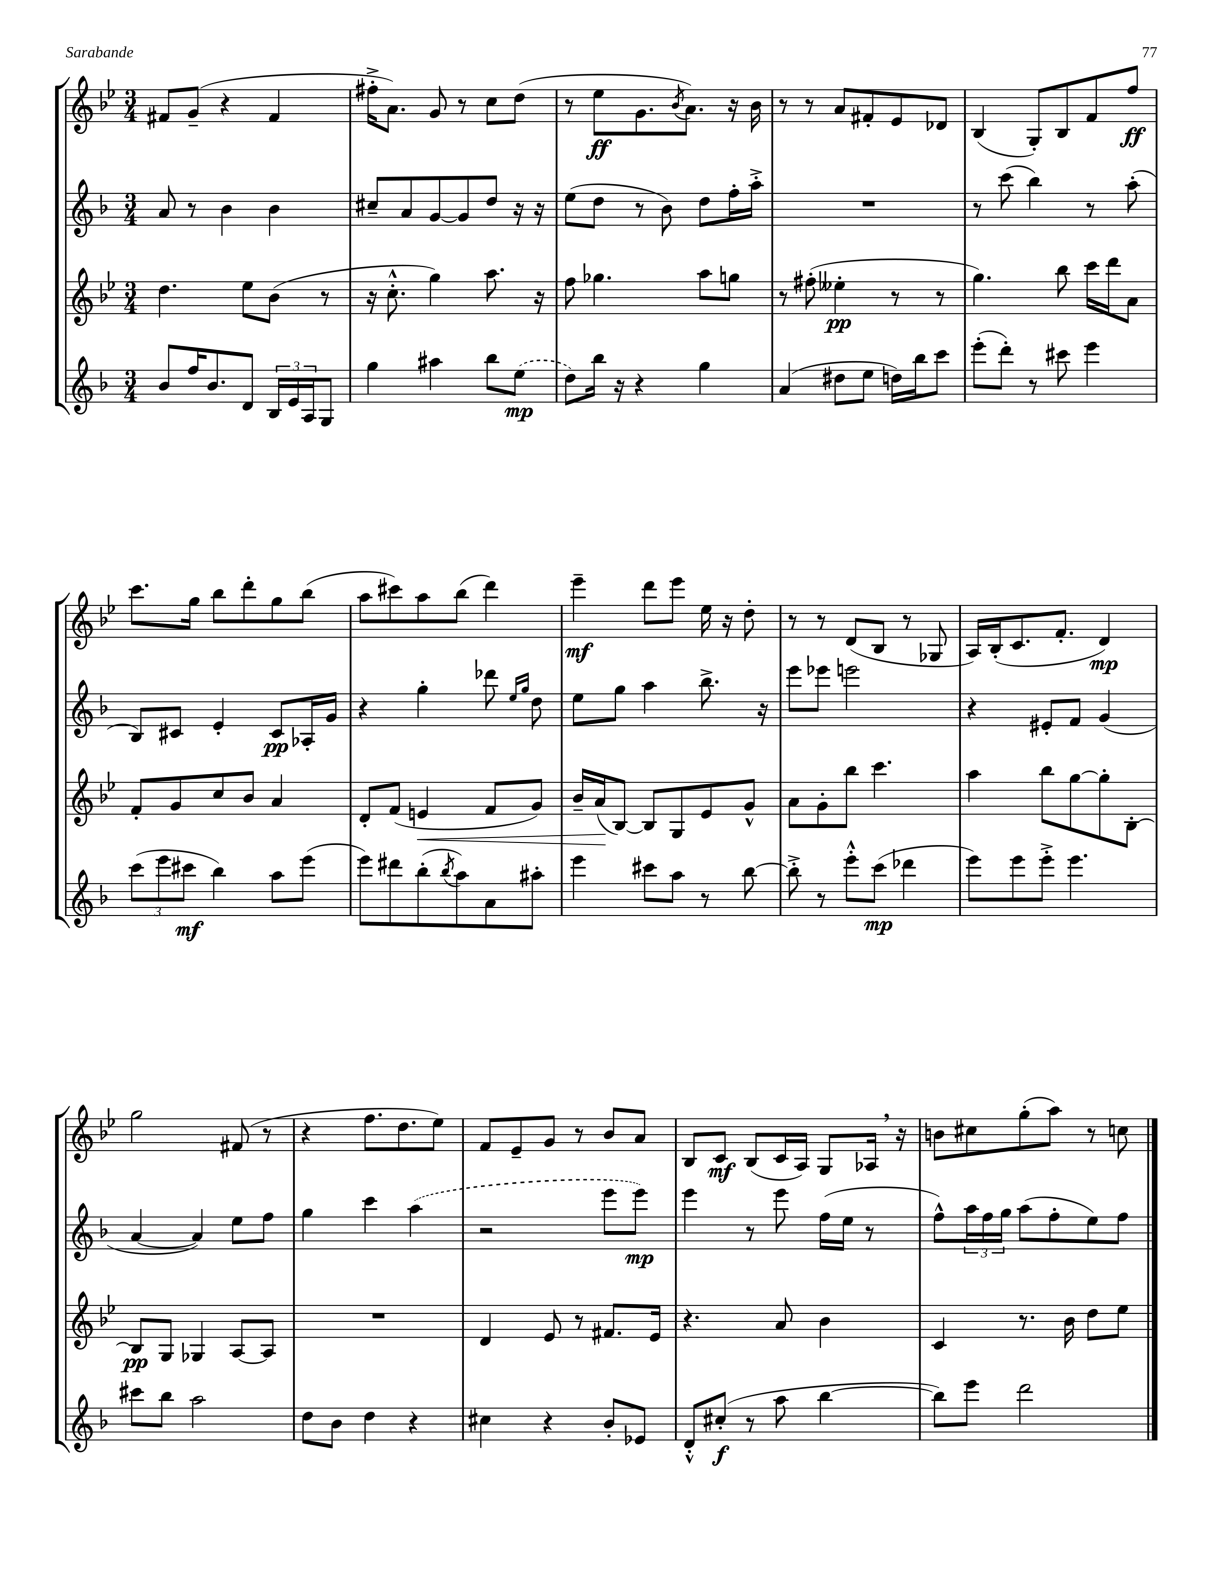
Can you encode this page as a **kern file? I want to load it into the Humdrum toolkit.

**kern	**kern	**kern	**kern
*staff4	*staff3	*staff2	*staff1
*clefG2	*clefG2	*clefG2	*clefG2
*k[b-]	*k[b-e-]	*k[b-]	*k[b-e-]
*M3/4	*M3/4	*M3/4	*M3/4
8b-	4.dd	8a	8f#
16ff	.	8r	(8g~
8.b-	.	.	.
.	.	4b-	4r
8d	8ee-	.	.
24B-	(8b-	4b-	4f#
24e	.	.	.
24A	.	.	.
8G	8r	.	.
=	=	=	=
4gg	16r	8cc#~	16ff#'^
.	8.cc'^^	.	8.a)
.	.	8a	.
4aa#	4gg)	[8g	8g
.	.	8g]	8r
8bb-	8.aa	8dd	8cc
(8ee	.	16r	(8dd
.	16r	16r	.
=	=	=	=
8dd)	8ff	(8ee	8r
16bb-	4.gg-	8dd	8ee-
16r	.	.	.
4r	.	8r	8.g
.	.	8b-)	.
.	.	.	8qb-
.	.	.	8.a)
4gg	8aa	8dd	.
.	8gg	16ff'	16r
.	.	16aa'^	16b-
=	=	=	=
(4a	8r	2.r	8r
.	(8ff#'	.	8r
8dd#	4ee--'	.	8a
8ee	.	.	8f#'
16dd)	8r	.	8e-
16bb-	.	.	.
8ccc	8r	.	8d-
=	=	=	=
(8eee'	4.gg)	8r	(4B-
8ddd')	.	(8ccc	.
8r	.	4bb-)	8G')
8ccc#	8bb-	.	8B-
4eee	16ccc	8r	8f
.	16ddd	.	.
.	8a	(8aa'	8ff
=	=	=	=
(12ccc	8f'	8B-)	8.ccc
12eee	.	.	.
.	8g	8c#	.
12ccc#	.	.	.
.	.	.	16gg
4bb-)	8cc	4e'	8bb-
.	8b-	.	8ddd'
8aa	4a	8c#	8gg
(8eee	.	16A-'	(8bb-
.	.	16g	.
=	=	=	=
8eee)	8d'	4r	8aa
8ddd#	(8f	.	8ccc#)
(8bb-'	4e	4gg'	8aa
8qbb-	.	.	.
8aa)	.	.	(8bb-
8a	8f	8ddd-	4ddd)
.	.	16qqee	.
.	.	16qqgg	.
8aa#'	8g)	8dd	.
=	=	=	=
4eee	16b-~	8ee	4eee-~
.	(16a	.	.
.	[8B-)	8gg	.
8ccc#	8B-]	4aa	8ddd
8aa	8G	.	8eee-
8r	8e-	8.bb-^	16ee-
.	.	.	16r
[8bb-	8g^^	.	8dd'
.	.	16r	.
=	=	=	=
8bb-'^]	8a	8eee	8r
8r	8g'	8eee-	8r
8eee'^^	8bb-	2eee	(8d
(8ccc	4.ccc	.	8B-
4ddd-	.	.	8r
.	.	.	8G-
=	=	=	=
8eee)	4aa	4r	16A)
.	.	.	(16B-'
8eee	.	.	8.c
8eee'^	8bb-	8e#'	.
.	.	.	8.f'
4.eee	[8gg	8f	.
.	8gg']	(4g	4d)
.	[8B-'	.	.
=	=	=	=
8ccc#	8B-]	[4a	2gg
8bb-	8G	.	.
2aa	4G-	4a])	.
.	[8A	8ee	(8f#
.	8A]	8ff	8r
=	=	=	=
8dd	2.r	4gg	4r
8b-	.	.	.
4dd	.	4ccc	8.ff
.	.	.	8.dd
4r	.	(4aa	.
.	.	.	8ee-)
=	=	=	=
4cc#	4d	2r	8f
.	.	.	8e-~
4r	8e-	.	8g
.	8r	.	8r
8b-'	8.f#	8eee	8b-
8e-	.	8eee)	8a
.	16e-	.	.
=	=	=	=
8d'^^	4.r	4eee	8B-
(8cc#'	.	.	8c
8r	.	8r	(8B-
8aa	8a	8eee	16c
.	.	.	16A)
[4bb-	4b-	(16ff	8G
.	.	16ee	.
.	.	8r	16A-
.	.	.	16r
=	=	=	=
8bb-])	4c	8ff^^)	8b
8eee	.	24aa	8cc#
.	.	24ff	.
.	.	24gg	.
2ddd	8.r	(8aa	(8gg'
.	.	8ff'	8aa)
.	16b-	.	.
.	8dd	8ee)	8r
.	8ee-	8ff	8cc
==	==	==	==
*-	*-	*-	*-
